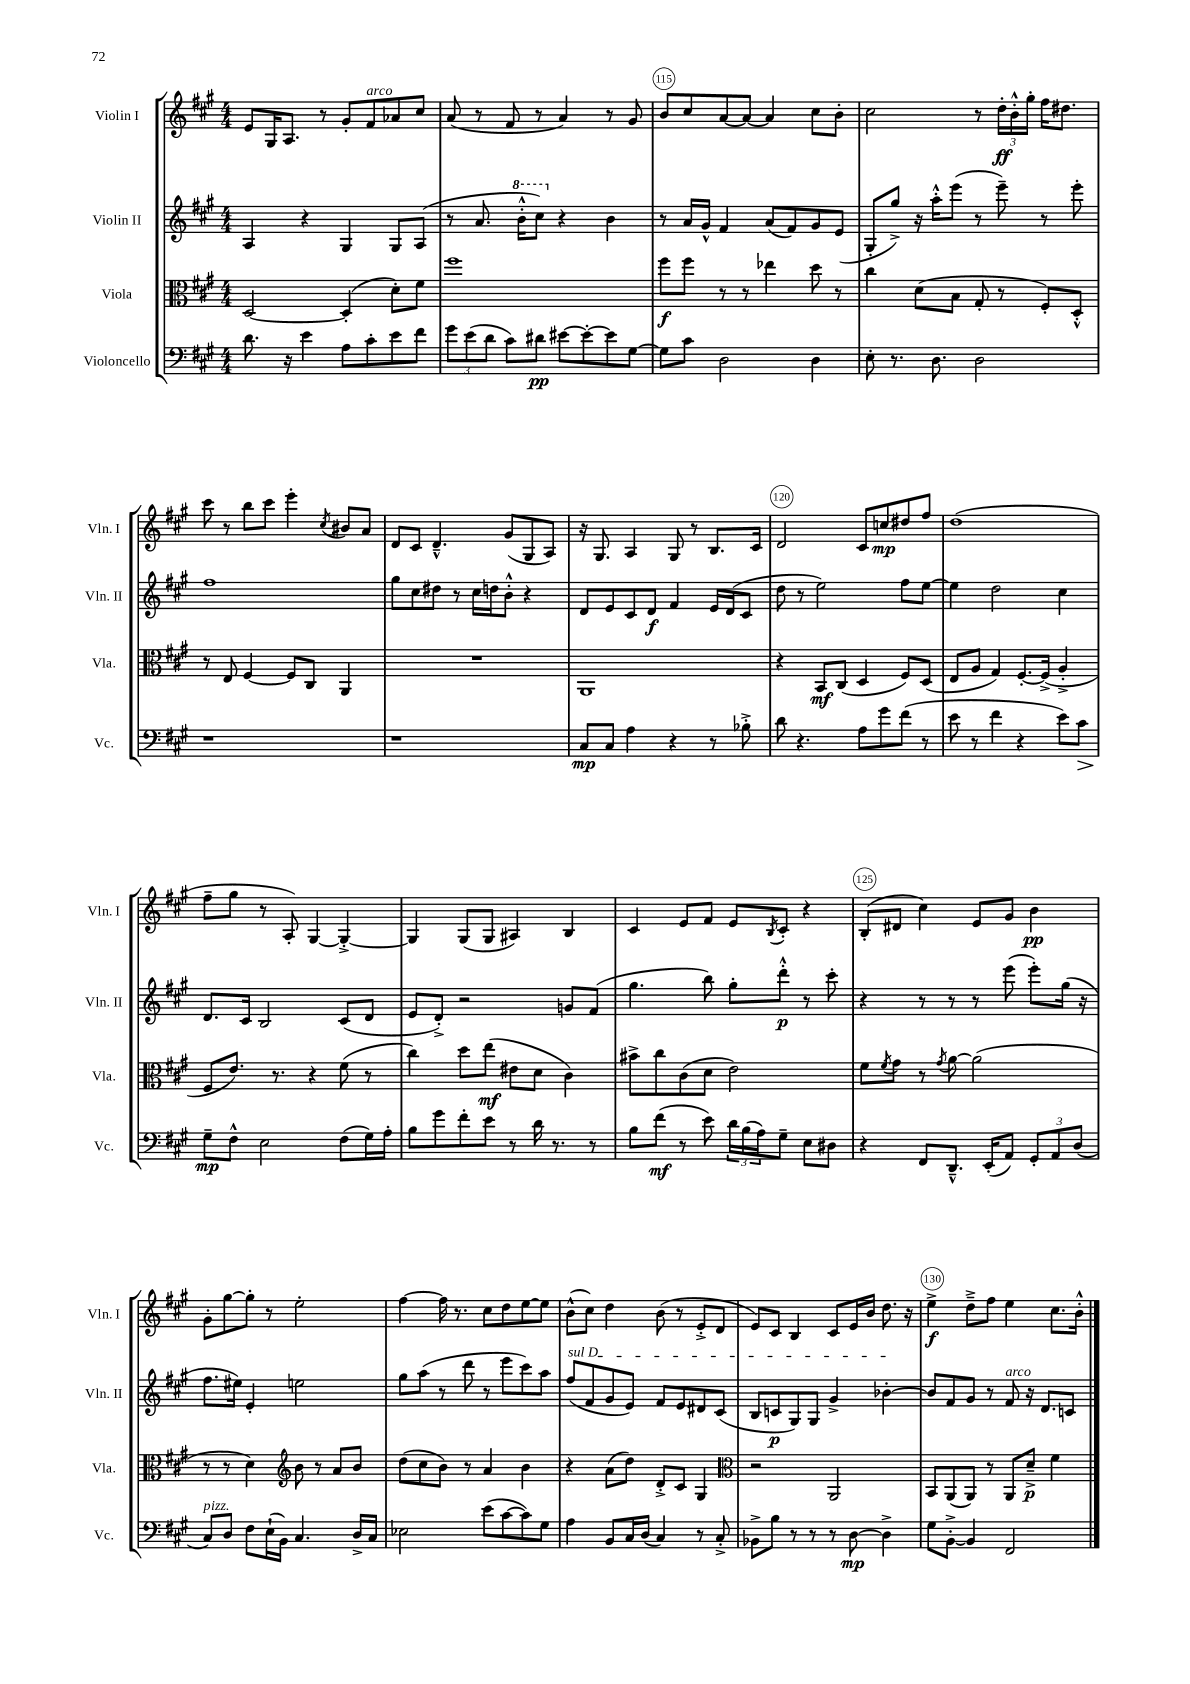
<<
\new StaffGroup <<
\new Staff = "s0" \with { instrumentName = "Violin I" shortInstrumentName = "Vln. I" } {
    \clef treble \key a \major \numericTimeSignature \time 4/4
    e'8 gis16 a8. r8 gis'8-. fis'8^\markup { \italic "arco" } aes'8 cis''8 |
    a'8( r8 fis'8 r8 a'4) r8 gis'8 |
    b'8 cis''8 a'8~ a'8~ a'4 cis''8 b'8-. |
    cis''2 r8 \tuplet 3/2 { d''16-.\ff b'16-.-^ gis''16-. } fis''16 dis''8. |
    cis'''8 r8 b''8 cis'''8 e'''4-. \acciaccatura { cis''8 } bis'8 a'8 |
    d'8 cis'8 d'4.---^ gis'8( gis8 a8) |
    r16 gis8. a4 gis8 r8 b8. cis'16 |
    d'2 cis'8 c''8\mp dis''8 fis''8 |
    d''1( |
    fis''8-- gis''8 r8 a8-.) gis4~ gis4~-.-> |
    gis4 gis8( gis8 ais4) b4 |
    cis'4 e'8 fis'8 e'8 \acciaccatura { b8 } cis'8-. r4 |
    b8-.( dis'8 cis''4) e'8 gis'8 b'4\pp |
    gis'8-. gis''8~ gis''8-. r8 e''2-. |
    fis''4~ fis''16 r8. cis''8 d''8 e''8~ e''8 |
    b'8-^( cis''8) d''4 b'8( r8 e'8-.-> d'8 |
    e'8) cis'8 b4 cis'8 e'16 b'16 d''8. r16 |
    e''4->\f d''8---> fis''8 e''4 cis''8. b'16-.-^ \bar "|." |
}
\new Staff = "s1" \with { instrumentName = "Violin II" shortInstrumentName = "Vln. II" } {
    \clef treble \key a \major \numericTimeSignature \time 4/4
    a4 r4 gis4 gis8 a8( |
    r8 a'8. \ottava #1 b''16-.-^ cis'''8) \ottava #0 r4 b'4 |
    r8 a'16 gis'16-^ fis'4 a'8( fis'8) gis'8 e'8( |
    gis8-. gis''8->) r16 a''16-.-^ e'''8( r8 e'''8--) r8 e'''8-. |
    fis''1 |
    gis''8 cis''8 dis''8 r8 cis''16 d''16 b'8-.-^ r4 |
    d'8 e'8 cis'8 d'8\f fis'4 e'16 d'16( cis'8 |
    d''8 r8 e''2) fis''8 e''8~ |
    e''4 d''2 cis''4 |
    d'8. cis'16 b2 cis'8( d'8 |
    e'8 d'8-.->) r2 g'8 fis'8( |
    gis''4. b''8) gis''8-. d'''8-.-^\p r8 cis'''8-. |
    r4 r8 r8 r8 e'''8( e'''8-.) gis''16( r16 |
    fis''8. eis''16) e'4-. e''2 |
    gis''8 a''8( r8 d'''8 r8 e'''8 cis'''8) a''8 |
    \once \override TextSpanner.bound-details.left.text = \markup { \italic "sul D" } fis''8\startTextSpan( fis'8 gis'8 e'8) fis'8 e'8 dis'8 cis'8( |
    b8 c'8\p gis8) gis8 gis'4-> bes'4~-.\stopTextSpan |
    bes'8 fis'8 gis'8 r8 fis'8^\markup { \italic "arco" } r16 d'8. c'8 \bar "|." |
}
\new Staff = "s2" \with { instrumentName = "Viola" shortInstrumentName = "Vla." } {
    \clef alto \key a \major \numericTimeSignature \time 4/4
    d2~ d4-.( d'8-.) fis'8 |
    fis''1 |
    fis''8\f fis''8 r8 r8 ees''4 d''8 r8 |
    cis''4 d'8( b8 gis8-. r8 fis8-.) d8-.-^ |
    r8 e8 fis4~ fis8 cis8 a,4 |
    R1 |
    a,1 |
    r4 b,8\mf cis8( d4 fis8) d8( |
    e8 a8 gis4) fis8.~-. fis16->( a4-.-> |
    fis8 e'8.) r8. r4 fis'8( r8 |
    cis''4) d''8 e''8\mf( eis'8 d'8 cis'4) |
    bis'8-> cis''8 cis'8( d'8 e'2) |
    fis'8 \acciaccatura { fis'8 } gis'8 r8 \acciaccatura { gis'8 } a'8~ a'2( |
    r8 r8 d'4) \clef treble b'8 r8 a'8 b'8 |
    d''8( cis''8 b'8) r8 a'4 b'4 |
    r4 a'8( d''8) d'8-.-> cis'8 gis4 |
    \clef alto r2 a,2 |
    b,8 a,8( a,8) r8 a,8 d'8--->\p fis'4 \bar "|." |
}
\new Staff = "s3" \with { instrumentName = "Violoncello" shortInstrumentName = "Vc." } {
    \clef bass \key a \major \numericTimeSignature \time 4/4
    d'8. r16 e'4 a8 cis'8-. e'8 fis'8 |
    \tuplet 3/2 { gis'8 e'8( d'8 } cis'8) dis'8\pp eis'8~ eis'8~-. eis'8 gis8~ |
    gis8 cis'8 d2 d4 |
    e8-. r8. d8. d2 |
    r1 |
    r1 |
    cis8\mp cis8 a4 r4 r8 bes8-.-> |
    d'8 r4. a8 gis'8 fis'8( r8 |
    e'8 r8 fis'4 r4 e'8) cis'8\> |
    gis8--\mp\! fis8-^ e2 fis8( gis16) a16-. |
    b8 gis'8 fis'8-. e'8 r8 d'16 r8. r8 |
    b8 fis'8\mf( r8 e'8) \tuplet 3/2 { d'16 b16( a16) } gis8-- e8 dis8 |
    r4 fis,8 d,8.---^ e,16-.( a,8) \tuplet 3/2 { gis,8-. a,8 d8( } |
    cis8^\markup { \italic "pizz." }) d8 fis8 e16-!( b,16) cis4. d16-> cis16 |
    ees2 e'8( cis'8~ cis'8) gis8 |
    a4 b,8 cis16 d16( cis4) r8 cis8-.-> |
    bes,8-> b8 r8 r8 r8 d8~\mp d4-> |
    gis8 b,8~-.-> b,4 fis,2 \bar "|." |
}
>>
>>
\layout { \context { \Score currentBarNumber = #113 \override BarNumber.break-visibility = ##(#f #t #t) barNumberVisibility = #(every-nth-bar-number-visible 5) \override BarNumber.stencil = #(make-stencil-circler 0.1 0.3 ly:text-interface::print) } }
